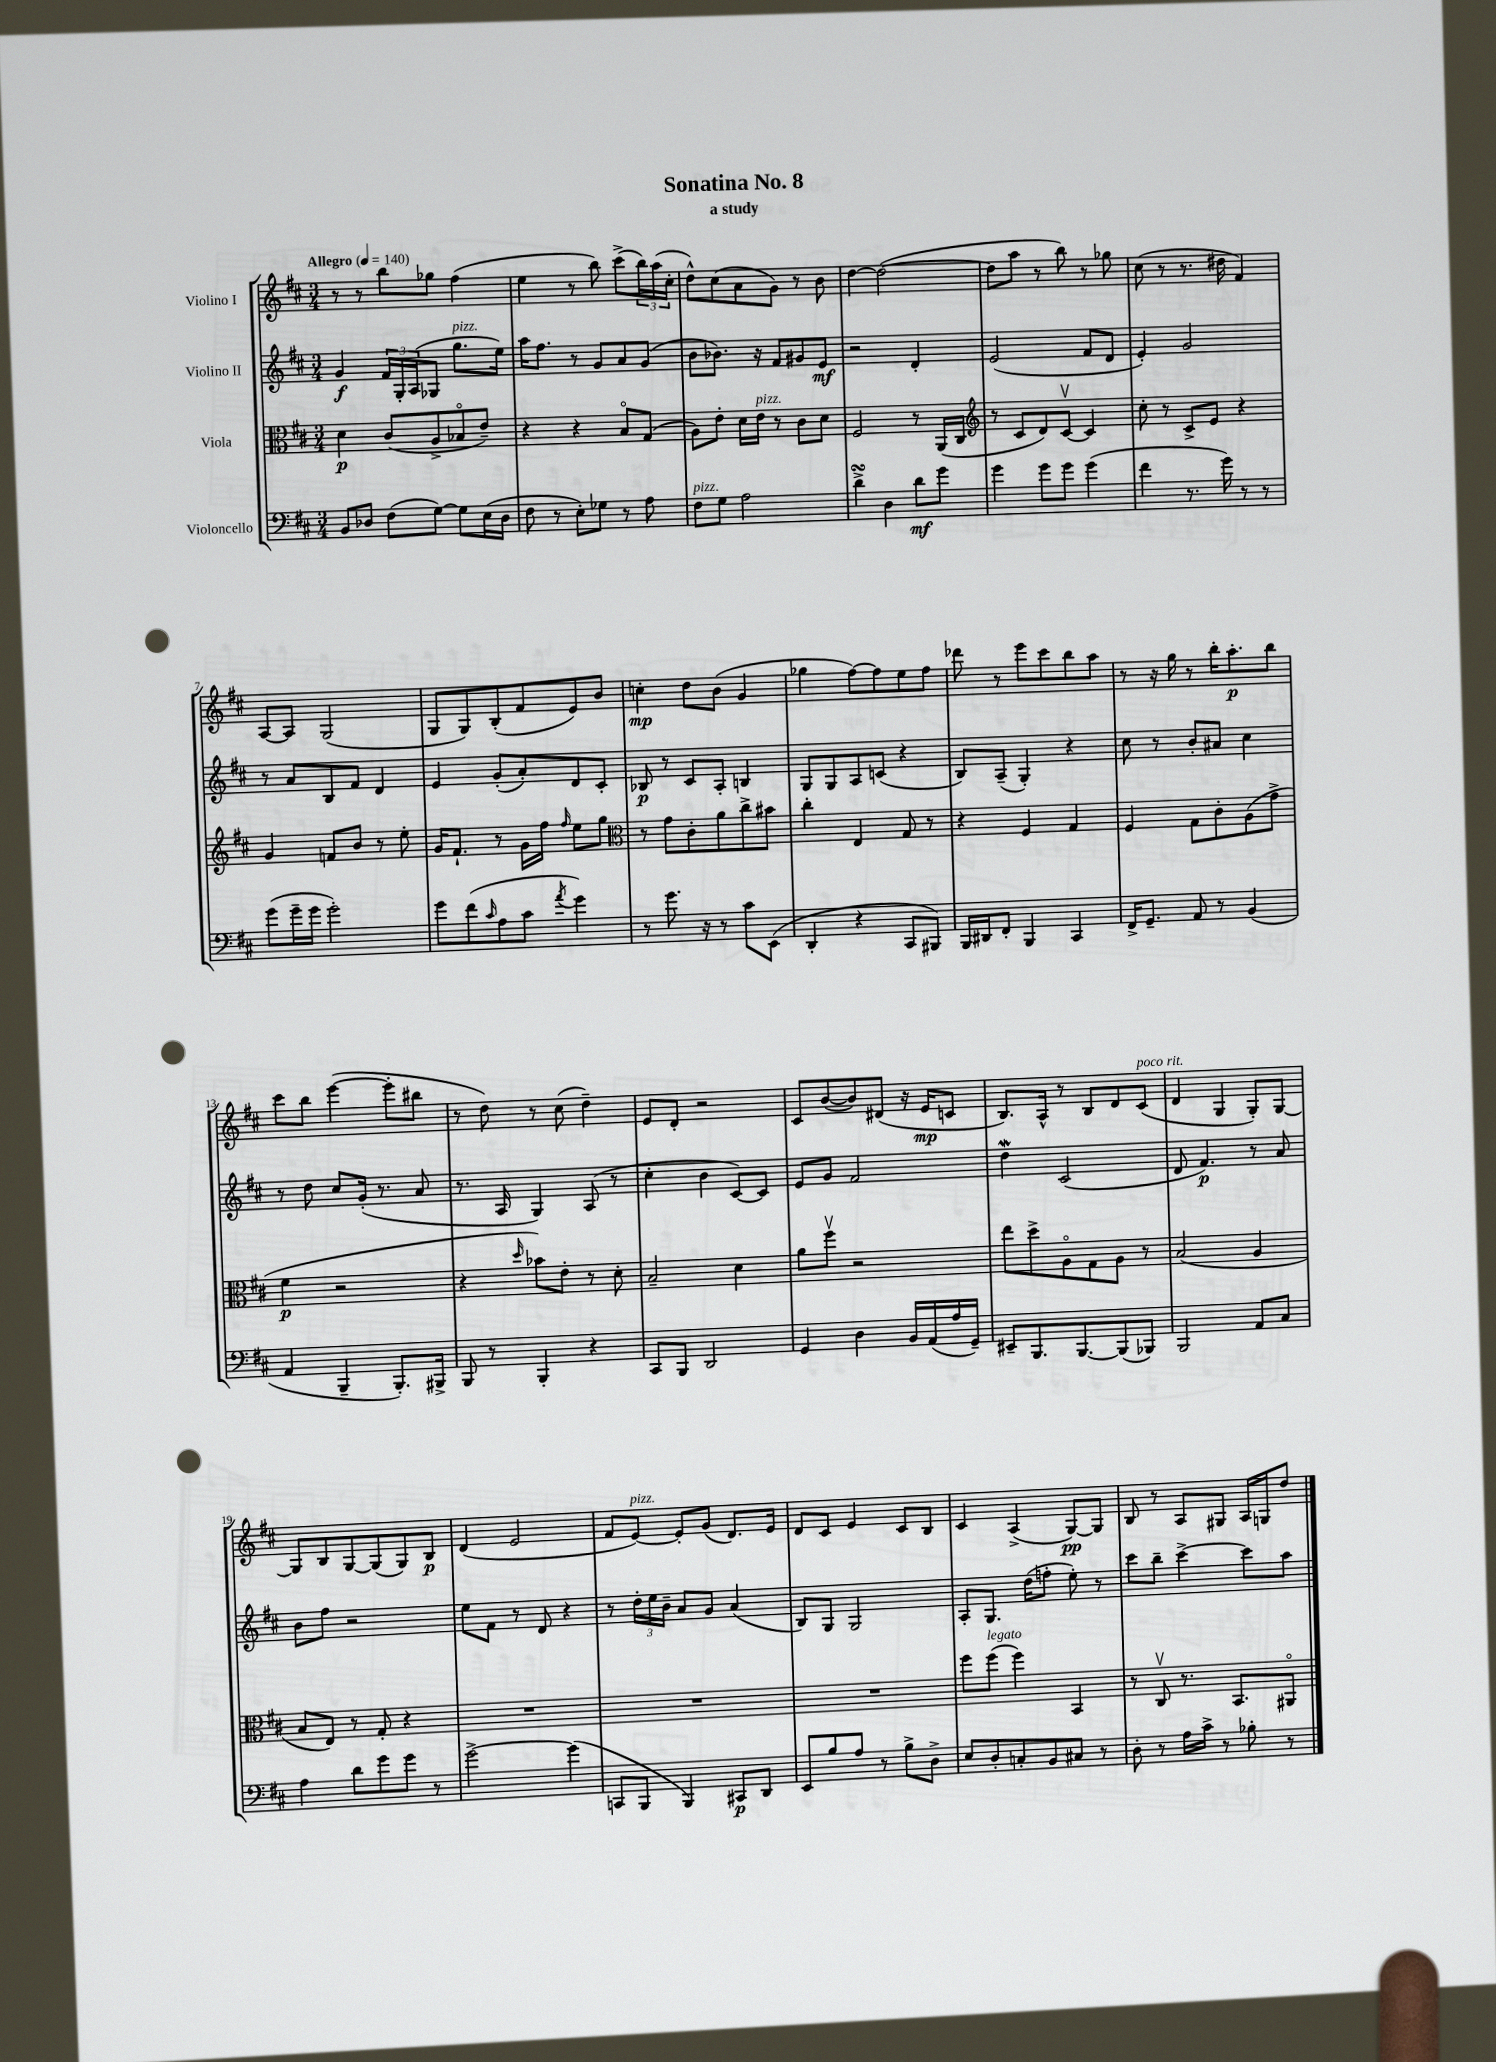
\header { title = "Sonatina No. 8" subtitle = "a study" }
<<
\new StaffGroup <<
\new Staff = "s0" \with { instrumentName = "Violino I" } {
    \clef treble \key d \major \numericTimeSignature \time 3/4 \tempo "Allegro" 4 = 140
    r8 r8 b''8 ges''8 fis''4( |
    e''4 r8 b''8) cis'''8->( \tuplet 3/2 { b''16) a''16( cis''16-. } |
    d''8-^) cis''8( a'8 g'8) r8 b'8 |
    d''4~ d''2~( |
    d''8 a''8 r8 b''8) r8 ges''8 |
    cis''8( r8 r8. dis''16 fis'4) |
    a8~ a8 g2( |
    g8 g8) b8-.( fis'8 e'8) b'8 |
    c''4-.\mp d''8 b'8( g'4 |
    ges''4 fis''8~) fis''8 e''8 fis''8 |
    des'''8 r8 e'''8 cis'''8 b''8 a''8 |
    r8 r16 g''16 r8 b''16-. a''8.-.\p b''8 |
    cis'''8 b''8 e'''4~( e'''8-. bis''8 |
    r8 d''8) r8 cis''8( d''4--) |
    e'8 d'8-. r2 |
    cis'8 b'8~( b'8) dis'8( r16 e'16\mp c'8 |
    b8.) a16-^ r8 b8 d'8 cis'8^\markup { \italic "poco rit." }( |
    d'4 g4 g8-.) g8~ |
    g8 b8 g8~ g8( g8) b8\p |
    d'4( e'2 |
    fis'8 e'8~^\markup { \italic "pizz." }) e'8-. g'8( d'8.) e'16 |
    d'8 cis'8 e'4 cis'8 b8 |
    cis'4 a4->( g8~\pp) g8 |
    b8 r8 a8 gis8 a16 g16 d''8 \bar "|." |
}
\new Staff = "s1" \with { instrumentName = "Violino II" } {
    \clef treble \key d \major \numericTimeSignature \time 3/4
    g'4\f \tuplet 3/2 { fis'16 g16-. a16( } ges8 g''8.^\markup { \italic "pizz." } e''16) |
    a''16 fis''8. r8 g'8 a'8 g'8( |
    b'8 bes'8.) r16 fis'8 gis'8 e'8\mf |
    r2 d'4-. |
    e'2( fis'8 d'8 |
    e'4-.) g'2 |
    r8 a'8 b8 fis'8 d'4 |
    e'4 g'8-.( a'8-.) d'8 cis'8-. |
    bes8\p r8 cis'8 a8-. b4 |
    g8 g8 a8 c'8( r4 |
    b8) a8--( g4-.) r4 |
    cis''8 r8 b'8-. ais'8 cis''4 |
    r8 d''8 cis''8 g'16-.( r8. a'8 |
    r8. a16 g4) a8( r8 |
    cis''4-. b'4 cis'8~) cis'8 |
    e'8 g'8 fis'2 |
    d''4\mordent cis'2( |
    d'8 fis'4.\p) r8 a'8 |
    b'8 fis''8 r2 |
    e''8 fis'8 r8 d'8 r4 |
    r8 \tuplet 3/2 { d''16-. e''16 b'16-- } a'8 g'8 a'4( |
    b8) g8 g2 |
    a8-. g8. d''16( f''8-. e''8-.) r8 |
    cis'''8 b''8-- cis'''4~-> cis'''8 a''8 \bar "|." |
}
\new Staff = "s2" \with { instrumentName = "Viola" } {
    \clef alto \key d \major \numericTimeSignature \time 3/4
    d'4\p cis'8( a8-> bes8\flageolet e'8--) |
    r4 r4 b8\flageolet g8( |
    a8) e'8-. d'16 e'16^\markup { \italic "pizz." } r8 cis'8 d'8 |
    fis2 r8 a,16( cis16 |
    \clef treble r8 cis'8 d'8) cis'8~\upbow cis'4 |
    cis''8-. r8 cis'8-> e'8 r4 |
    g'4 f'8 b'8 r8 e''8-. |
    g'16 fis'8.-! r8 g'16 fis''16 \grace { fis''16 } e''8 g''8 |
    \clef alto r8 g'8 cis'8-. a'8 cis''8-> bis'8 |
    cis''4-. e4 g8 r8 |
    r4 fis4 g4 |
    fis4 g8 cis'8-. a8( g'8-> |
    fis'4\p r2 |
    r4 \grace { d''16 } bes'8) e'8-. r8 d'8-. |
    b2-- d'4 |
    a'8 fis''8\upbow r2 |
    e''8 d''8-> a8\flageolet g8 a8 r8 |
    b2( a4 |
    b8 e8) r8 g8-. r4 |
    R2. |
    R2. |
    R2. |
    fis''8 fis''8^\markup { \italic "legato" }( fis''4) b,4 |
    r8 cis8\upbow r8. b,8. ais,8\flageolet \bar "|." |
}
\new Staff = "s3" \with { instrumentName = "Violoncello" } {
    \clef bass \key d \major \numericTimeSignature \time 3/4
    b,8 des8 fis8( g8~) g8 e16( des16 |
    fis8 r8 e8-.) ges8 r8 a8 |
    fis8^\markup { \italic "pizz." } g8 a2 |
    d'4->\turn d4 d'8\mf g'8 |
    g'4 g'8 g'8 g'4( |
    fis'4 r8. g'16) r8 r8 |
    g'8( g'16-- g'16 g'2-.) |
    g'8 fis'8( \grace { cis'16 } a8 cis'8 \acciaccatura { a'8 } g'4) |
    r8 g'8. r16 r8 cis'8 e,8( |
    d,4-. r4 cis,8 bis,,8) |
    b,,16 dis,16 fis,8-. b,,4 cis,4 |
    fis,16-> g,8.-- a,8 r8 b,4( |
    a,4 b,,4-- b,,8.-.) bis,,16-> |
    b,,8 r8 b,,4-. r4 |
    cis,8 b,,8 d,2 |
    g,4 d4 b,16 a,16( a16 g,16--) |
    eis,8-- b,,8. b,,8.~ b,,8( bes,,8) |
    b,,2 a,8 cis8 |
    a4 d'8 g'8 g'8 r8 |
    g'2~-> g'4( |
    c,8 b,,8 b,,4) cis,8\p d,8 |
    e,8 b8 a8 r8 b8-> d8-> |
    e8 d8-. c8-. b,8 cis8 r8 |
    d8-. r8 a16 cis'16-> r8 bes8-. r8 \bar "|." |
}
>>
>>
